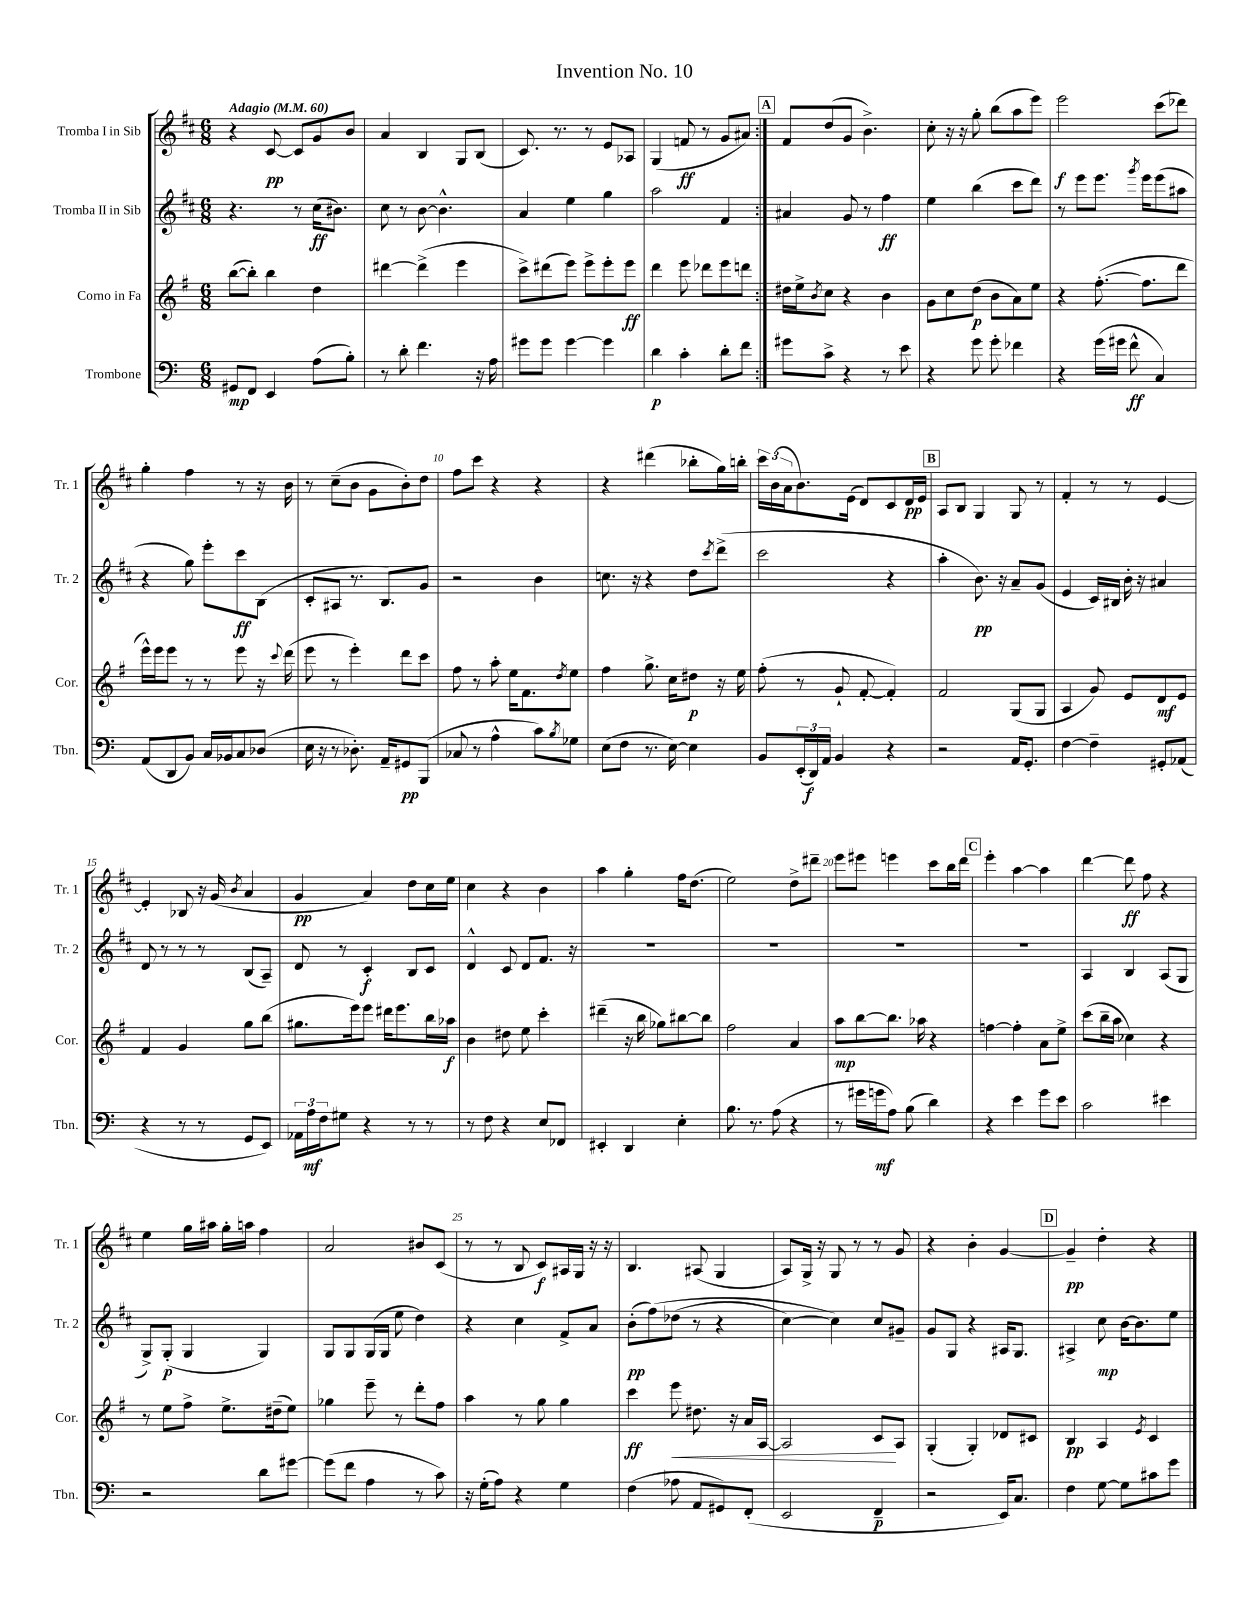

**kern	**dynam	**kern	**dynam	**kern	**dynam	**kern	**dynam
*part4	*part4	*part3	*part3	*part2	*part2	*part1	*part1
*staff4	*staff4	*staff3	*staff3	*staff2	*staff2	*staff1	*staff1
*I"Trombone	*	*I"Corno in Fa	*	*I"Tromba II in Sib	*	*I"Tromba I in Sib	*
*I'Tbn.	*	*I'Cor.	*	*I'Tr. 2	*	*I'Tr. 1	*
*clefF4	*	*clefG2	*	*clefG2	*	*clefG2	*
*k[]	*	*k[f#]	*	*k[f#c#]	*	*k[f#c#]	*
*M6/8	*	*M6/8	*	*M6/8	*	*M6/8	*
*MM60	*	*MM60	*	*MM60	*	*MM60	*
=1	=1	=1	=1	=1	=1	=1	=1
!	!	!	!	!	!	!LO:TX:a:B:t=Adagio	!
8GG#X/L	mp	([8bb\L	.	4.r	.	4r	.
8FF/J	.	8bb'\J])	.	.	.	.	.
4EE/	.	4bb\	.	.	.	[8c#/	pp
.	.	.	.	8r	.	8c#/L]	.
(8A\L	.	4dd\	.	(16cc#\KL	ff	8g/	.
.	.	.	.	8.b#X\J)	.	.	.
8B'\J)	.	.	.	.	.	8b/J	.
=2	=2	=2	=2	=2	=2	=2	=2
8r	.	[4ddd#X\	.	8cc#\	.	4a/	.
8d'\	.	.	.	8r	.	.	.
4.f\	.	(4ddd#^\]	.	[8b\	.	4B/	.
.	.	.	.	4.b^^\]	.	.	.
.	.	4eee\	.	.	.	8G/L	.
16r	.	.	.	.	.	(8B/J	.
16A\	.	.	.	.	.	.	.
=3	=3	=3	=3	=3	=3	=3	=3
8g#X\L	.	8ccc^\L)	.	4a/	.	8.c#/)	.
8g#\J	.	(8ddd#X\	.	.	.	.	.
.	.	.	.	.	.	8.r	.
[4g#\	.	8eee\J)	.	4ee\	.	.	.
.	.	8eee^\L	.	.	.	8r	.
4g#\]	.	8eee'\	.	4gg\	.	8e/L	.
.	.	8eee\J	ff	.	.	8A-X/J	.
=4	=4	=4	=4	=4	=4	=4	=4
4d\	p	4ddd\	.	2aa\	.	(4G/	.
4c'\	.	8eee\	.	.	.	8fn/	ff
.	.	8ddd-X\L	.	.	.	8r	.
8d'\L	.	8eee\	.	4f#/	.	8g/L	.
8f\J	.	8dddn\J	.	.	.	8a#X/J)	.
!!LO:REH:place=s1:t=A
=5:|!	=5:|!	=5:|!	=5:|!	=5:|!	=5:|!	=5:|!	=5:|!
8g#X\L	.	16dd#X\LL	.	4a#X/	.	8f#/L	.
.	.	16ee^\J	.	.	.	.	.
.	.	8qb/	.	.	.	.	.
8c^\J	.	8cc\J	.	.	.	(8dd/	.
4r	.	4r	.	8g/	.	8g/J	.
.	.	.	.	8r	.	4.b^\)	.
8r	.	4b\	.	4ff#\	ff	.	.
8e\	.	.	.	.	.	.	.
=6	=6	=6	=6	=6	=6	=6	=6
4r	.	8g\L	.	4ee\	.	8cc#'\	.
.	.	8cc\	.	.	.	16r	.
.	.	.	.	.	.	16r	.
8g\	.	(8dd\J	p	(4bb\	.	8gg'\	.
8g'\	.	8b\L	.	.	.	(8bb\L	.
4f-X\	.	8a\)	.	8ccc#\L	.	8aa\	.
.	.	8ee\J	.	8ddd\J)	.	8eee\J)	.
=7	=7	=7	=7	=7	=7	=7	=7
4r	.	4r	.	8r	.	2eee\	f
.	.	.	.	8eee\L	.	.	.
(16g\LL	.	([8.ff#'\	.	8.eee\J	.	.	.
16g#X\JJ	.	.	.	.	.	.	.
8f^^\	ff	.	.	.	.	.	.
.	.	.	.	8qggg/	.	.	.
.	.	8.ff#\L]	.	16eee\KL	.	.	.
4C/)	.	.	.	(8eee\	.	(8ccc#\L	.
.	.	8ddd\J	.	8aa#X\J	.	8ddd-X\J)	.
!!LO:LB:g=z
=8	=8	=8	=8	=8	=8	=8	=8
(8AA/L	.	16eee^^\LL)	.	4r	.	4gg'\	.
.	.	16eee\J	.	.	.	.	.
8DD/	.	8eee\J	.	.	.	.	.
8BB/J)	.	8r	.	8gg\)	.	4ff#\	.
16C/LL	.	8r	.	8eee'\L	.	.	.
16BB-X/J	.	.	.	.	.	.	.
8C/	.	8eee\	.	8ccc#\	ff	8r	.
(8D-X/J	.	16r	.	(8B\J	.	16r	.
.	.	8qqccc/	.	.	.	.	.
.	.	(16ddd\	.	.	.	16b\	.
=9	=9	=9	=9	=9	=9	=9	=9
16E\	.	8eee\	.	8c#'/L	.	8r	.
16r	.	.	.	.	.	.	.
8r	.	8r	.	8A#X/J	.	(8cc#~\L	.
8.D-X'\)	.	4eee'\)	.	8.r	.	8b\J	.
.	.	.	.	.	.	8g\L	.
16AA~/KL	.	.	.	8.B/L)	.	.	.
8GG#X/	pp	8ddd\L	.	.	.	8b'\)	.
(8BBB/J	.	8ccc\J	.	8g/J	.	8dd\J	.
=10	=10	=10	=10	=10	=10	=10	=10
8C-X/	.	8ff#\	.	2r	.	8ff#\L	.
8r	.	8r	.	.	.	8ccc#\J	.
4A^^\	.	8aa'\	.	.	.	4r	.
.	.	16ee\KL	.	.	.	.	.
.	.	8.f#\	.	.	.	.	.
8c\L)	.	.	.	4b\	.	4r	.
8qB/	.	8qdd/	.	.	.	.	.
8G-X\J	.	8ee\J	.	.	.	.	.
=11	=11	=11	=11	=11	=11	=11	=11
(8E\L	.	4ff#\	.	8.ccn\	.	4r	.
8F\J	.	.	.	.	.	.	.
.	.	.	.	16r	.	.	.
8.r	.	8.gg^\	.	4r	.	(4ddd#X\	.
[16E\)	.	16cc\KL	.	.	.	.	.
4E\]	.	8dd#X\J	p	8dd\L	.	8bb-X'\L	.
.	.	.	.	8qccc#/	.	.	.
.	.	16r	.	(8ddd^\J	.	16gg\L)	.
.	.	16ee\	.	.	.	16bbn'\JJ	.
=12	=12	=12	=12	=12	=12	=12	=12
8BB/L	.	(8ff#'\	.	2ccc#\	.	24ccc#\LL	.
.	.	.	.	.	.	(24b\	.
.	.	.	.	.	.	24a\J	.
(24EE'/L	.	8r	.	.	.	8.b\)	.
24DD/)	f	.	.	.	.	.	.
24AA/JJ	.	.	.	.	.	.	.
4BB/	.	8g`/	.	.	.	.	.
.	.	.	.	.	.	(16e\Jk	.
.	.	[8f#'/	.	.	.	8d/L)	.
4r	.	4f#'/])	.	4r	.	8c#/	.
.	.	.	.	.	.	16d/L	pp
.	.	.	.	.	.	16e/JJ	.
!!LO:REH:place=s1:t=B
=13	=13	=13	=13	=13	=13	=13	=13
2r	.	2f#/	.	4aa'\	.	8A/L	.
.	.	.	.	.	.	8B/J	.
.	.	.	.	8.b\)	pp	4G/	.
.	.	.	.	16r	.	.	.
16AA/KL	.	(8G/L	.	8a~/L	.	8G/	.
8.GG'/J	.	.	.	.	.	.	.
.	.	8G/J	.	(8g/J	.	8r	.
=14	=14	=14	=14	=14	=14	=14	=14
[4F\	.	4A/	.	4e/	.	4f#'/	.
4F~\]	.	8g/)	.	16c#/LL)	.	8r	.
.	.	.	.	16B#X/JJ	.	.	.
.	.	8e/L	.	16b'\	.	8r	.
.	.	.	.	16r	.	.	.
8GG#X'/L	.	8d/	mf	4a#X/	.	[4e/	.
(8AA-X/J	.	8e/J	.	.	.	.	.
!!LO:LB:g=z
=15	=15	=15	=15	=15	=15	=15	=15
4r	.	4f#/	.	8d/	.	4e'/]	.
.	.	.	.	8r	.	.	.
8r	.	4g/	.	8r	.	8B-X/	.
8r	.	.	.	8r	.	16r	.
.	.	.	.	.	.	(16g/	.
.	.	.	.	.	.	8qb/	.
8GG/L	.	8gg\L	.	(8B/L	.	4a/	.
8EE/J)	.	(8bb\J	.	8A~/J)	.	.	.
=16	=16	=16	=16	=16	=16	=16	=16
24AA-X\LL	.	8.gg#X\L	.	8d/	.	4g/	pp
24A\	mf	.	.	.	.	.	.
24F\J	.	.	.	.	.	.	.
8G#X\J	.	.	.	8r	.	.	.
.	.	16eee\k)	.	.	.	.	.
4r	.	8eee\J	.	4c#'/	f	4a/)	.
.	.	16ddd#X\KL	.	.	.	.	.
.	.	8.eee\	.	.	.	.	.
8r	.	.	.	8B/L	.	8dd\L	.
8r	.	16bb\L	.	8c#/J	.	16cc#\L	.
.	.	16aa-X\JJ	f	.	.	16ee\JJ	.
=17	=17	=17	=17	=17	=17	=17	=17
8r	.	4b\	.	4d^^/	.	4cc#\	.
8F\	.	.	.	.	.	.	.
4r	.	8dd#X\	.	8c#/	.	4r	.
.	.	8ee\	.	8d/L	.	.	.
8E/L	.	4ccc'\	.	8.f#/J	.	4b\	.
8FF-X/J	.	.	.	.	.	.	.
.	.	.	.	16r	.	.	.
=18	=18	=18	=18	=18	=18	=18	=18
4EE#X'/	.	(4ddd#X~\	.	2.r	.	4aa\	.
4DD/	.	16r	.	.	.	4gg'\	.
.	.	16bb\	.	.	.	.	.
.	.	8gg-X\L)	.	.	.	.	.
4E'\	.	[8bb#X\	.	.	.	16ff#\KL	.
.	.	.	.	.	.	(8.dd\J	.
.	.	8bb#\J]	.	.	.	.	.
=19	=19	=19	=19	=19	=19	=19	=19
8.B\	.	2ff#\	.	2.r	.	2ee\)	.
8.r	.	.	.	.	.	.	.
(8A\	.	.	.	.	.	.	.
4r	.	4a/	.	.	.	8dd^\L	.
.	.	.	.	.	.	8ddd#X~\J	.
=20	=20	=20	=20	=20	=20	=20	=20
8r	.	8aa\L	mp	2.r	.	8eee\L	.
16g#X\LL	.	[8bb\	.	.	.	8eee#X\J	.
16gn\J	mf	.	.	.	.	.	.
8A\J)	.	8.bb\J]	.	.	.	4eeen\	.
(8B\	.	.	.	.	.	.	.
.	.	16aa-X\	.	.	.	.	.
4d\)	.	4r	.	.	.	8ccc#\L	.
.	.	.	.	.	.	16bb\L	.
.	.	.	.	.	.	16ddd\JJ	.
!!LO:REH:place=s1:t=C
=21	=21	=21	=21	=21	=21	=21	=21
4r	.	[4ffn\	.	2.r	.	4eee'\	.
4e\	.	4ff'\]	.	.	.	[4aa\	.
8g\L	.	8a\L	.	.	.	4aa\]	.
8e\J	.	8ee^\J	.	.	.	.	.
=22	=22	=22	=22	=22	=22	=22	=22
2c\	.	(8ccc\L	.	4A/	.	[4ddd\	.
.	.	16bb~\L	.	.	.	.	.
.	.	16aa\JJ	.	.	.	.	.
.	.	4cc-X\)	.	4B/	.	8ddd\]	ff
.	.	.	.	.	.	8ff#\	.
4e#X\	.	4r	.	(8A/L	.	4r	.
.	.	.	.	8G/J	.	.	.
!!LO:LB:g=z
=23	=23	=23	=23	=23	=23	=23	=23
2r	.	8r	.	8G^/L)	.	4ee\	.
.	.	8ee\L	.	(8G'/J	p	.	.
.	.	8ff#^\J	.	4G/	.	16gg\LL	.
.	.	.	.	.	.	16aa#X\JJ	.
.	.	8.ee^\L	.	.	.	16gg'\LL	.
.	.	.	.	.	.	16aan\JJ	.
8d\L	.	.	.	4G/)	.	4ff#\	.
.	.	(16dd#X~\k	.	.	.	.	.
[8g#X\J	.	8ee\J)	.	.	.	.	.
=24	=24	=24	=24	=24	=24	=24	=24
(8g#\L]	.	4gg-X\	.	8G/L	.	2a/	.
8f\J	.	.	.	8G/	.	.	.
4A\	.	8eee~\	.	(16G/L	.	.	.
.	.	.	.	16G/JJ	.	.	.
.	.	8r	.	8ee\	.	.	.
8r	.	8ddd'\L	.	4dd\)	.	8b#X/L	.
8c\)	.	8ff#\J	.	.	.	(8c#/J	.
=25	=25	=25	=25	=25	=25	=25	=25
16r	.	4aa\	.	4r	.	8r	.
(16G'\KL	.	.	.	.	.	.	.
8A\J)	.	.	.	.	.	8r	.
4r	.	8r	.	4cc#\	.	8B/	.
.	.	8gg\	.	.	.	8c#/L)	f
4G\	.	4gg\	.	8f#^/L	.	16A#X/L	.
.	.	.	.	.	.	16G/JJ	.
.	.	.	.	8a/J	.	16r	.
.	.	.	.	.	.	16r	.
=26	=26	=26	=26	=26	=26	=26	=26
(4F\	.	4ccc\	ff	(8b'\L	pp	4.B/	.
.	.	.	.	(8ff#\)	.	.	.
!	!	!	!LO:HP:b	!	!	!	!
8A-X\	.	8eee\	<	(8dd-X\J	.	.	.
8AA/L	.	8.dd#X\	.	8r	.	(8A#X/	.
8GG#X/)	.	.	.	4r	.	4G/	.
.	.	16r	.	.	.	.	.
(8FF'/J	.	16a/LL	.	.	.	.	.
.	.	[16A/JJ	.	.	.	.	.
=27	=27	=27	=27	=27	=27	=27	=27
2EE/	.	2A/]	.	[4cc#\)	.	8A/L)	.
.	.	.	.	.	.	16G^/Jk	.
.	.	.	.	.	.	16r	.
.	.	.	.	4cc#\])	.	8G/	.
.	.	.	.	.	.	8r	.
4FF~/	p	8c/L	.	8cc#/L	.	8r	.
.	.	8A/J	[	8g#X~/J	.	8g/	.
=28	=28	=28	=28	=28	=28	=28	=28
2r	.	(4G'/	.	8g/L	.	4r	.
.	.	.	.	8G/J	.	.	.
.	.	4G'/)	.	4r	.	4b'\	.
16EE/KL)	.	8d-X/L	.	16A#X/KL	.	[4g/	.
8.C/J	.	.	.	8.G/J	.	.	.
.	.	8c#X/J	.	.	.	.	.
!!LO:REH:place=s1:t=D
=29	=29	=29	=29	=29	=29	=29	=29
4F\	.	4B/	pp	4A#X^/	.	4g~/]	pp
[8G\	.	4A/	.	8cc#\	mp	4dd'\	.
8G\L]	.	.	.	[16b\KL	.	.	.
.	.	.	.	8.b\]	.	.	.
.	.	8qe/	.	.	.	.	.
8c#X\	.	4c/	.	.	.	4r	.
8g\J	.	.	.	8ee\J	.	.	.
==	==	==	==	==	==	==	==
*-	*-	*-	*-	*-	*-	*-	*-
